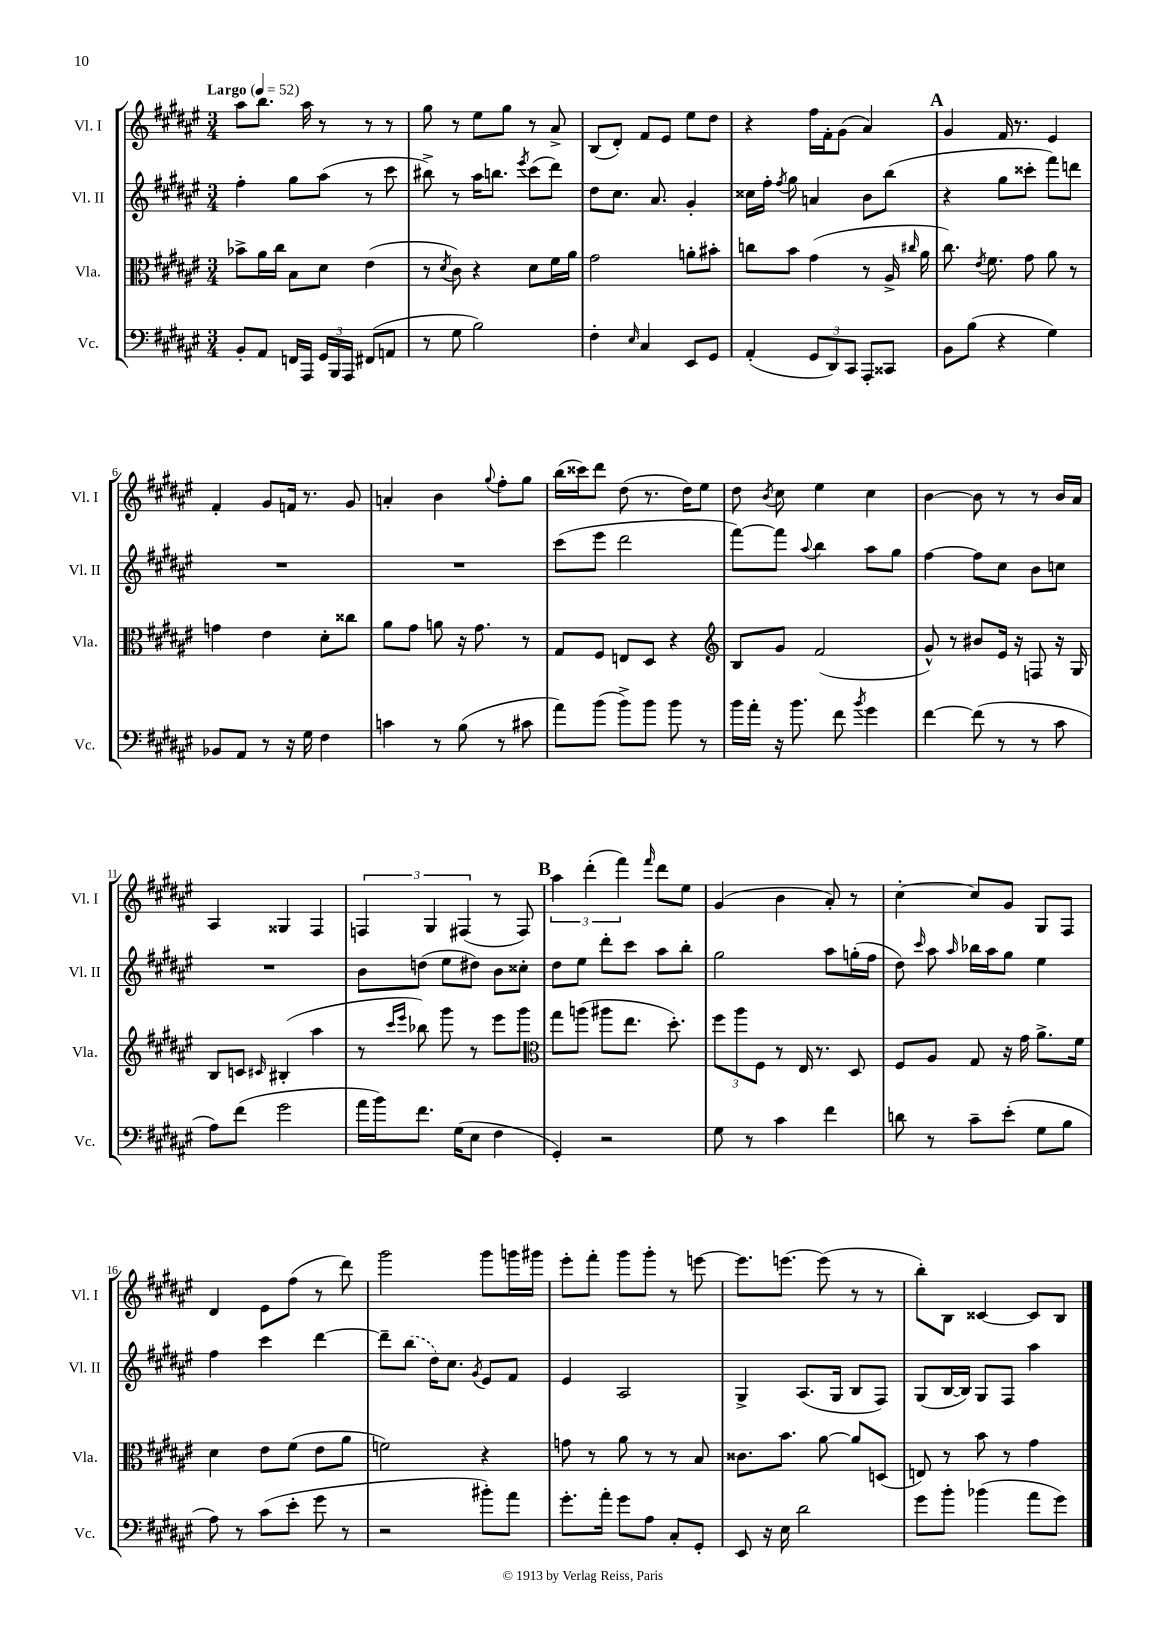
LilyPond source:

<<
\new StaffGroup <<
\new Staff = "s0" \with { instrumentName = "Vl. I" shortInstrumentName = "Vl. I" } {
    \clef treble \key fis \major \numericTimeSignature \time 3/4 \tempo "Largo" 4 = 52
    \autoBeamOff ais''8[ b''8.] ais''16 r8 r8 r8 |
    gis''8 r8 eis''8[ gis''8] r8 ais'8-> |
    b8[( dis'8]-.) fis'8[ eis'8] eis''8[ dis''8] |
    r4 fis''16[ fis'16-. gis'8]( ais'4) |
    \mark \markup { \bold "A" } gis'4 fis'16 r8. eis'4 |
    fis'4-. gis'8[ f'16] r8. gis'8 |
    a'4-. b'4 \appoggiatura { gis''8 } fis''8[-. gis''8] |
    b''16[( cisis'''16) dis'''8] dis''8( r8. dis''16[) eis''8] |
    dis''8 \acciaccatura { b'8 } cis''8 eis''4 cis''4 |
    b'4~ b'8 r8 r8 b'16[ ais'16] |
    ais4 gisis4 fis4 |
    \tuplet 3/2 { f4 gis4 fis4( } r8 fis8) |
    \mark \markup { \bold "B" } \tuplet 3/2 { ais''4 dis'''4-.( fis'''4) } \grace { fis'''16 } dis'''8[ eis''8] |
    gis'4( b'4 ais'8-.) r8 |
    cis''4~-. cis''8[ gis'8] gis8[ fis8] |
    dis'4 eis'8[ fis''8]( r8 dis'''8) |
    gis'''2 gis'''8[ g'''16 gis'''16] |
    eis'''8[-. fis'''8]-. gis'''8[ gis'''8]-. r8 e'''8~ |
    e'''8.[ e'''8.]~ e'''8( r8 r8 |
    b''8[-.) b8] cisis'4~ cisis'8[ b8] \bar "|." |
}
\new Staff = "s1" \with { instrumentName = "Vl. II" shortInstrumentName = "Vl. II" } {
    \clef treble \key fis \major \numericTimeSignature \time 3/4
    \autoBeamOff fis''4-. gis''8[ ais''8]( r8 cis'''8 |
    bis''8->) r8 ais''16[ b''8.] \acciaccatura { eis'''8 } cis'''8[( dis'''8]) |
    dis''8[ cis''8.] ais'8. gis'4-. |
    cisis''16[ fis''16]-. \acciaccatura { fis''8 } gis''8 a'4 b'8[ b''8]( |
    \mark \markup { \bold "A" } r4 gis''8[ cisis'''8]-. fis'''8[) d'''8] |
    R2. |
    R2. |
    cis'''8[( eis'''8] dis'''2 |
    fis'''8[~) fis'''8] \appoggiatura { ais''8 } b''4 ais''8[ gis''8] |
    fis''4~ fis''8[ cis''8] b'8[ c''8] |
    R2. |
    b'8[ d''8]( eis''8[ dis''8]) b'8[ cisis''8]-. |
    \mark \markup { \bold "B" } dis''8[ eis''8] dis'''8[-. cis'''8] ais''8[ b''8]-. |
    gis''2 ais''8[ g''16-.( fis''16] |
    dis''8) \grace { cis'''16 } ais''8 \grace { ais''16 } bes''16[ ais''16 gis''8] eis''4 |
    fis''4 cis'''4 dis'''4~ |
    dis'''8[-- \once \slurDashed b''8]( dis''16[) cis''8.] \acciaccatura { gis'8 } eis'8[ fis'8] |
    eis'4 ais2 |
    gis4-> ais8.[( gis16] b8[ fis8]) |
    gis8[( b16~ b16]) gis8[ fis8] ais''4 \bar "|." |
}
\new Staff = "s2" \with { instrumentName = "Vla." shortInstrumentName = "Vla." } {
    \clef alto \key fis \major \numericTimeSignature \time 3/4
    \autoBeamOff bes'8[-> ais'16 cis''16] b8[ dis'8] eis'4( |
    r8 \acciaccatura { dis'8 } cis'8) r4 dis'8[ fis'16 ais'16] |
    gis'2 a'8[-. bis'8]-. |
    c''8[ b'8] gis'4( r8 ais16-> \grace { cis''16 } ais'16 |
    \mark \markup { \bold "A" } cis''8.) \acciaccatura { eis'8 } fis'8. gis'8 ais'8 r8 |
    g'4 eis'4 dis'8[-. cisis''8] |
    ais'8[ gis'8] a'8 r16 gis'8. r8 |
    gis8[ fis8] e8[ dis8] r4 |
    \clef treble b8[ gis'8] fis'2( |
    gis'8-^) r8 bis'8[ eis'16] r16 f8 r16 gis16 |
    b8[ c'8] \grace { cis'16 } bis4-.( ais''4 |
    r8 \grace { cis'''16[ eis'''16] } bes''8) gis'''8 r8 eis'''8[ gis'''8] |
    \mark \markup { \bold "B" } \clef alto gis''8[ a''8]( ais''8[ eis''8.] dis''8.-.) |
    \tuplet 3/2 { fis''8[ ais''8 fis8] } r8 eis16 r8. dis8 |
    fis8[ ais8] gis8 r16 gis'16 ais'8.[-> fis'16] |
    dis'4 eis'8[ fis'8]( eis'8[ ais'8] |
    f'2) r4 |
    g'8 r8 ais'8 r8 r8 b8 |
    cisis'8.[ b'8.] ais'8~ ais'8[ d8]( |
    e8) r8 b'8 r8 gis'4 \bar "|." |
}
\new Staff = "s3" \with { instrumentName = "Vc." shortInstrumentName = "Vc." } {
    \clef bass \key fis \major \numericTimeSignature \time 3/4
    \autoBeamOff b,8[-. ais,8] f,16[ ais,,16] \tuplet 3/2 { gis,16[ b,,16 ais,,16] } fis,8[( a,8] |
    r8 gis8 b2) |
    fis4-. \grace { eis16 } cis4 eis,8[ gis,8] |
    ais,4-.( \tuplet 3/2 { gis,8[ dis,8) cis,8] } ais,,8[-. cisis,8] |
    \mark \markup { \bold "A" } b,8[ b8]( r4 gis4) |
    bes,8[ ais,8] r8 r16 gis16 fis4 |
    c'4 r8 b8( r8 cis'8 |
    ais'8[) b'8]( b'8[->) b'8] b'8 r8 |
    b'16[ ais'16]-. r16 b'8. fis'8 \acciaccatura { b'8 } gis'4 |
    fis'4~ fis'8( r8 r8 cis'8 |
    ais8[) fis'8]( gis'2 |
    ais'16[ b'16) fis'8.] gis16[( eis8] fis4 |
    \mark \markup { \bold "B" } gis,4-.) r2 |
    gis8 r8 cis'4 fis'4 |
    d'8 r8 cis'8[-- eis'8]-.( gis8[ b8] |
    ais8) r8 cis'8[( eis'8]-. gis'8 r8 |
    r2 bis'8[-.) ais'8] |
    gis'8.[-. ais'16]-. gis'8[ ais8] cis8[-. gis,8]-. |
    eis,8 r16 eis16 dis'2 |
    gis'8[ b'8]-. bes'4( ais'8[ gis'8]) \bar "|." |
}
>>
>>
